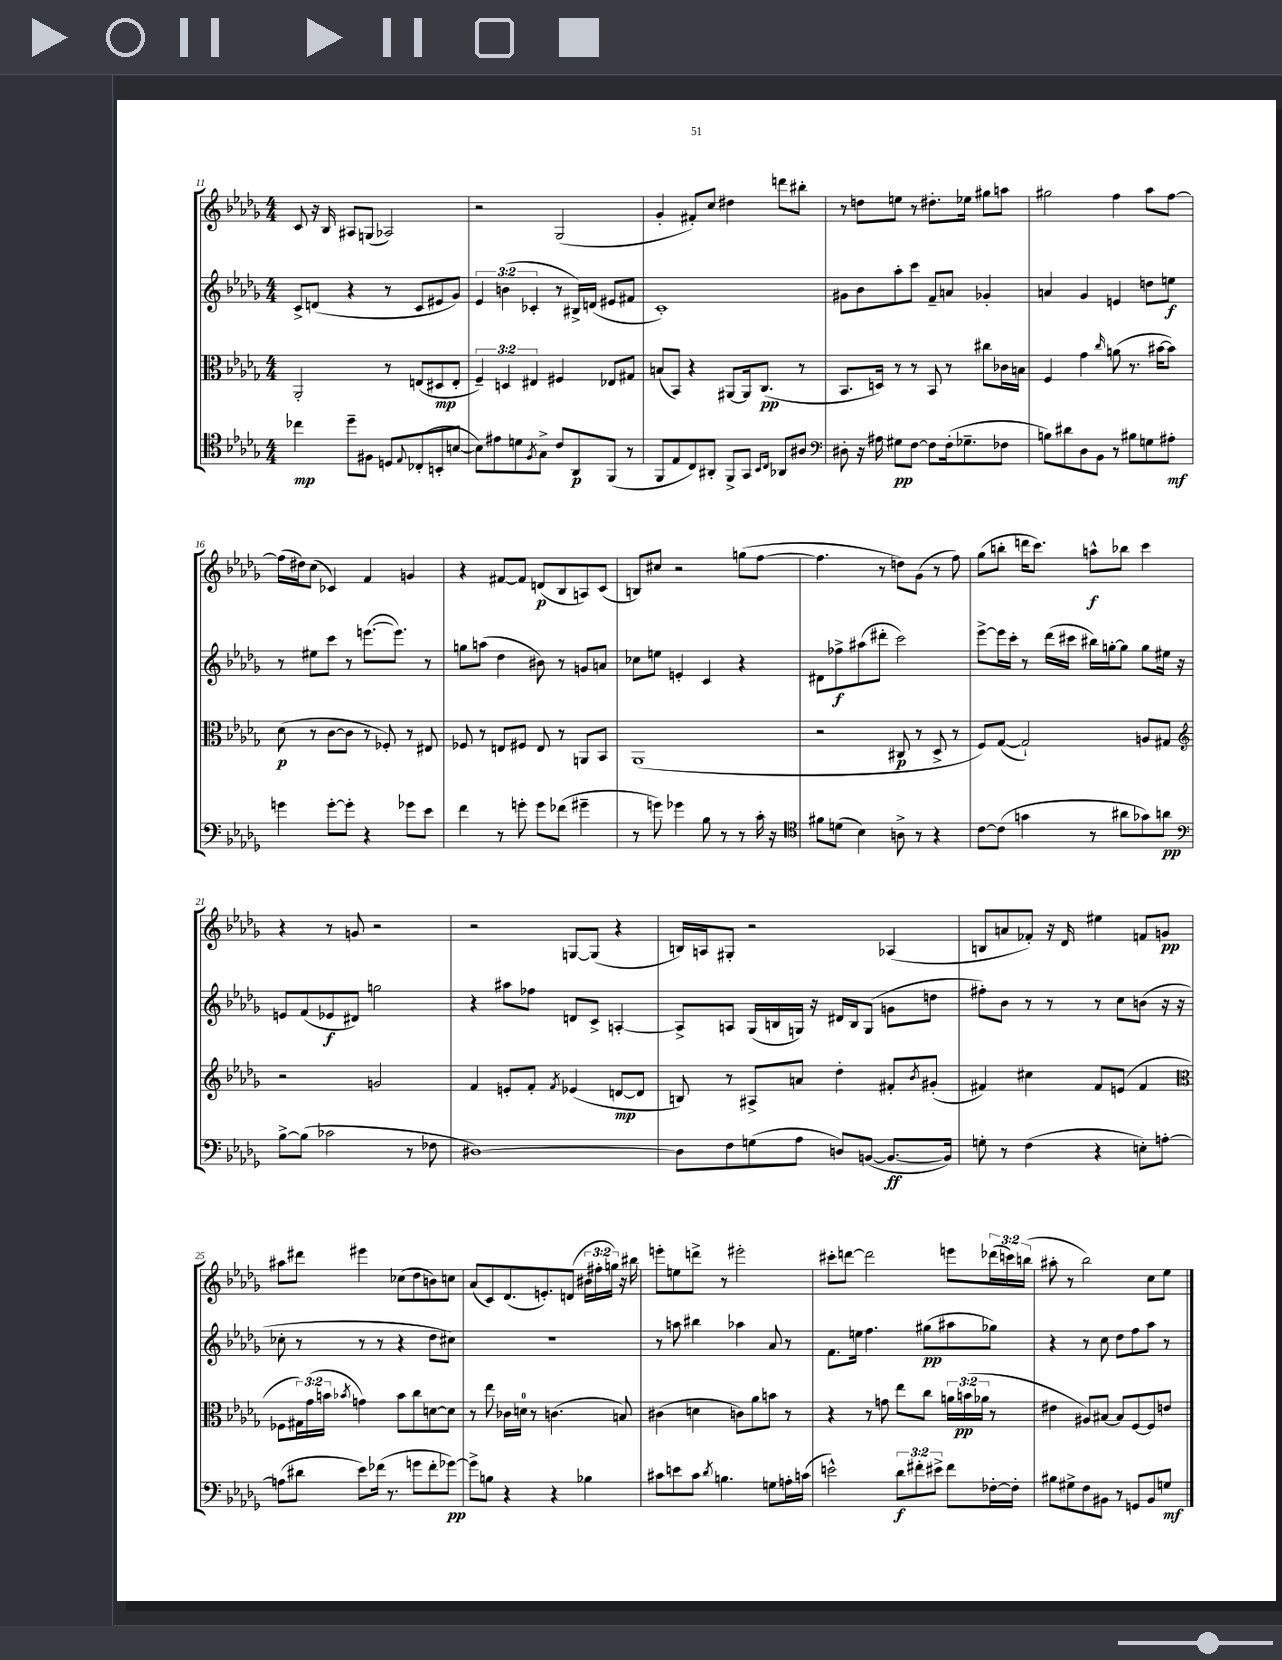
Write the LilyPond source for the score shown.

<<
\new StaffGroup <<
\new Staff = "s0" {
    \clef treble \key des \major \numericTimeSignature \time 4/4 \override Staff.TupletNumber.text = #tuplet-number::calc-fraction-text
    c'8 r16 bes16 ais8 g8( aes2) |
    r2 ges2( |
    ges'4-. fis'8-.) c''8 dis''4 d'''8 bis''8-. |
    r8 d''8 e''8 r8 dis''8.-. ees''16 gis''8 a''8 |
    gis''2 f''4 aes''8 f''8~ |
    f''16( dis''16) c''8( ces'4) f'4 g'4 |
    r4 fis'8~ fis'8 d'8\p( bes8 a8) c'8( |
    b8) cis''8 r2 g''8( f''8~ |
    f''4. r8 d''8) ges'8( r8 f''8) |
    ges''8( b''8-. d'''16 c'''8.) a''8-^\f bes''8 c'''4 |
    r4 r8 g'8 r2 |
    r2 g8~ g8( r4 |
    b16) a16 gis8-. r2 aes4( |
    b8 a'8 fes'8-.) r16 des'16 eis''4 f'8 g'8\pp |
    ais''8 dis'''8 eis'''4 ces''8( des''8 b'8) c''8 |
    aes'8( c'8) des'8.( e'8.-.) d'8( \tuplet 3/2 { bis'16 fis''16-. g''16) } r16 bis''16 |
    e'''8-. e''8 d'''8-> r8 eis'''2-. |
    cis'''8-. d'''8~ d'''2 e'''8 \tuplet 3/2 { des'''16( c'''16) b''16( } |
    ais''8-. r8 bes''2) c''8 ees''8 \bar "|." |
}
\new Staff = "s1" {
    \clef treble \key des \major \numericTimeSignature \time 4/4 \override Staff.TupletNumber.text = #tuplet-number::calc-fraction-text
    c'8-> d'8( r4 r8 c'8 eis'8 ges'8) |
    \tuplet 3/2 { ees'4 b'4( ces'4-. } r8 bis16->) d'16( eis'8 fis'8 |
    c'1-.) |
    gis'8 bes'8 aes''8-. c'''8 f'8-- a'8 ges'4-. |
    a'4 ges'4 e'4 d''8 e''8\f |
    r8 eis''8 c'''8 r8 e'''8.~( e'''8.) r8 |
    g''8 a''8( des''4 bis'8) r8 g'8 a'8 |
    ces''8 e''8 e'4-. c'4 r4 |
    dis'8 fes''8->\f ais''8( dis'''8-. c'''2) |
    ees'''8~-> ees'''16 c'''16-. r8 des'''16( cis'''16 bis''16) g''16~-. g''8 g''8 eis''16 r16 |
    e'8 f'8( ees'8\f dis'8) g''2 |
    r4 ais''8 fes''8 d'8 c'8-> a4~-. |
    a8-> a8 ges16( b16 g16) r16 dis'16 b16 g8( g'8 d''8 |
    fis''8-.) bes'8 r8 r8 r8 c''8 b'8( r16 r16 |
    ces''8-. r8 r8 r8 r4 des''8 cis''8) |
    R1 |
    r8 a''8 bis''4 aes''4 aes'8 r8 |
    f'8. e''16 f''4. gis''8\pp( ais''8 ges''8) |
    r4 r8 c''8 des''8 f''8 aes''8 r8 \bar "|." |
}
\new Staff = "s2" {
    \clef alto \key des \major \numericTimeSignature \time 4/4 \override Staff.TupletNumber.text = #tuplet-number::calc-fraction-text
    aes,2-. r8 e8( dis8\mp e8-. |
    \tuplet 3/2 { f4--) d4 eis4 } fis4 ees8 gis8 |
    b8( bes,8) r4 ais,8~ ais,16 c8.\pp( r8 |
    bes,8. d16) r8 r8 bes,8 r8 cis''8 ces'16 b16 |
    f4 ges'4 \grace { c''16 } a'8( r8. bis'16~ bis'8) |
    des'8\p( r8 c'8~ c'8 r8 fes8-.) r8 eis8 |
    fes8 r8 e8 fis8 e8 r8 a,8 bes,8 |
    aes,1( |
    r2 cis8\p r8 des8-> r8 |
    f8) ges8~( ges2-!) a8 gis8 |
    \clef treble r2 g'2 |
    f'4 e'8-. f'8-. \acciaccatura { f'8 } ees'4( d'8~\mp d'8 |
    b8) r8 ais8-> a'8 des''4-. fis'8-. \acciaccatura { bes'8 } gis'8-.( |
    fis'4) cis''4 fis'8 e'8( fis'4 |
    \clef alto fes8 \tuplet 3/2 { gis16) ges'16( b'16 } \acciaccatura { bes'8 } g'4) bes'8 c''8 d'8~ d'8 |
    r8 ees''8 ces'16 d'16-0 r8 c'4.( b8) |
    cis'4( d'4 c'8) aes'8 b'8 r8 |
    r4 r8 g'8 ees''8 c''8 \tuplet 3/2 { a'16 b'16\pp( aes'16 } r8 |
    eis'4 ais8) bis8~ bis8 f8~ f8 e'8 \bar "|." |
}
\new Staff = "s3" {
    \clef tenor \key des \major \numericTimeSignature \time 4/4 \override Staff.TupletNumber.text = #tuplet-number::calc-fraction-text
    ces''4\mp des''8-- fis8 d8 \appoggiatura { ees8 } ces8-.( b,8-. b8~ |
    b8) eis'8 d'8 \acciaccatura { f8 } ges8-> c'8 aes,8\p f,8( r8 |
    f,8 ees8 c8) ais,8-. f,8-> ges,8 \grace { bes,16 c16 } aes,8 ais8 |
    \clef bass dis8-. r16 ais16 gis8\pp f8~ f8 f16-.( ges8.-- fes8 |
    b8) dis'8 des8 bes,8 r8 bis8 g8 ais8-.\mf |
    g'4 g'8~-. g'8-. r4 ges'8 ees'8 |
    f'4 r8 g'8-. g'8 fes'8( gis'4-- |
    r8 g'8) ges'4 bes8 r8 r8 c'16-. r16 |
    \clef tenor fis'8 d'8( bes4) a8-> r8 r4 |
    c'8~ c'8( g'4 r8 ais'8 ges'8) a'8\pp |
    \clef bass bes8~-> bes8( ces'2 r8 fes8 |
    dis1~) |
    dis8 f8 g8( aes8 d8) b,8~( b,8.~\ff b,16) |
    g8-. r8 f4( r4 e8-.) a8~-. |
    a8( dis'8 ees'8) fes'16( r8. g'8 fes'8-. ges'8~\pp) |
    ges'8-> b8 r4 r4 bes4 |
    cis'8 e'8 cis'8 \acciaccatura { des'8 } b4. g8 a16-. c'16( |
    e'2-^) \tuplet 3/2 { des'8\f fis'8-. eis'8-> } fis'8 fes16~-. fes16-. |
    bis8 gis8-> f8 bis,8 r8 g,8 bis,8 g8\mf \bar "|." |
}
>>
>>
\layout { \context { \Score currentBarNumber = #11 } }
